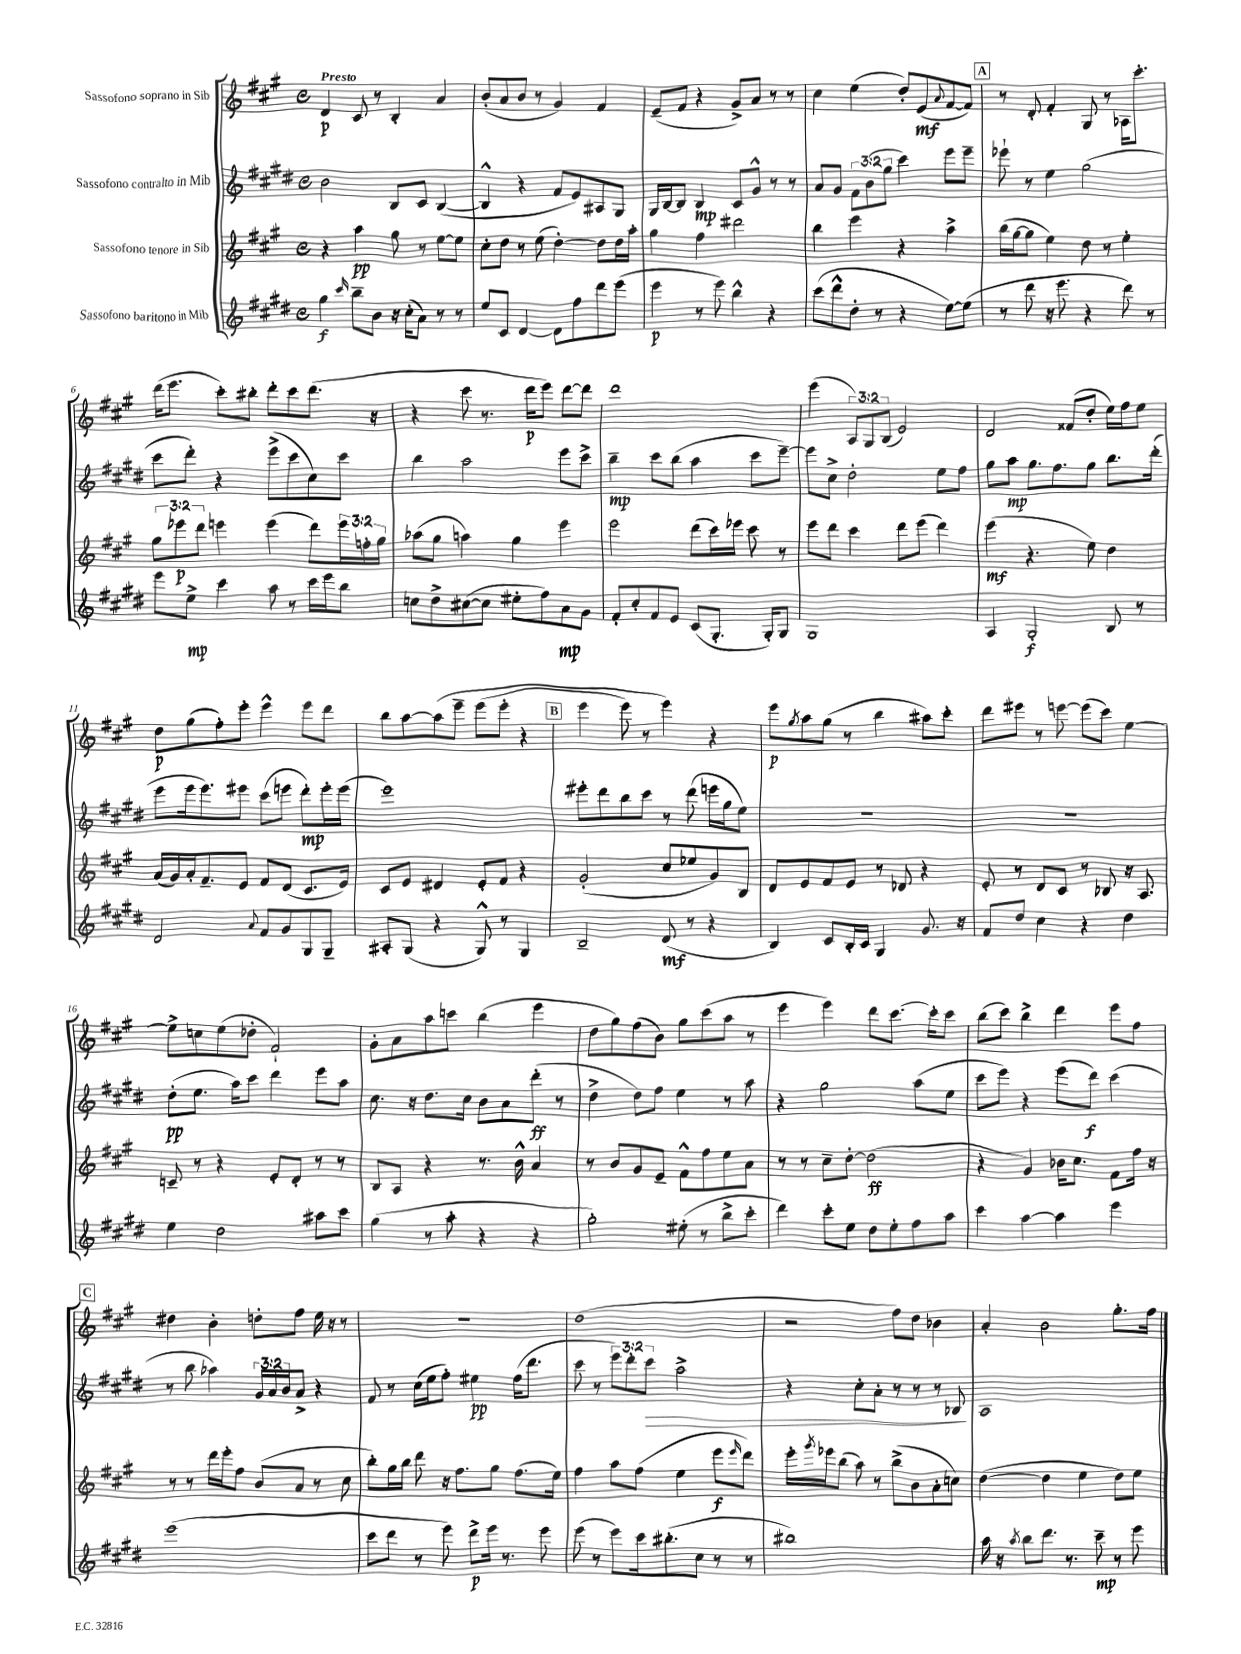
<<
\new StaffGroup <<
\new Staff = "s0" \with { instrumentName = "Sassofono soprano in Sib" } {
    \clef treble \key a \major \defaultTimeSignature \time 4/4 \override Staff.TupletNumber.text = #tuplet-number::calc-fraction-text \tempo "Presto"
    d'4\p cis'8 r8 b4-. a'4 |
    b'8-.( a'8 b'8 r8 gis'4) fis'4 |
    e'8--( fis'8 r4 gis'8->) a'8 r8 r8 |
    cis''4 e''4( d''8-.) e'8\mf( \appoggiatura { a'8 } fis'8~ fis'8) |
    \mark \markup { \box "A" } r8 d'8-. fis'4-. gis8 r8 aes16 cis'''8.-. |
    d'''16( e'''8. cis'''8-.) bis''8-. d'''8-. cis'''8 d'''8.( r16 |
    r4 cis'''8 r8. d'''16\p e'''8) d'''8~ d'''8 |
    d'''1 |
    e'''4( \tuplet 3/2 { a8) gis8 b8( } e'2) |
    d'2 fisis'8( d''8-. e''16) fis''16 e''8 |
    d''8\p gis''8( fis''8-.) e'''8-. e'''4-^ e'''8 d'''8 |
    b''8 a''8~ a''8\( e'''8-- e'''8( e'''8-. r4 |
    \mark \markup { \box "B" } e'''4 e'''8) r8 e'''4\) r4 |
    e'''8\p \acciaccatura { gis''8 } a''8 gis''8( r8 b''4 ais''8) cis'''8-. |
    d'''8 eis'''8 r8 e'''8~ e'''8( cis'''8) e''4~ |
    e''8-> c''8 e''8( des''8-. fis'2-!) |
    gis'8-. a'8 a''8 c'''8 b''4( e'''4 |
    d''8 gis''8) fis''8( b'8) gis''8 cis'''8( a''8 r8 |
    e'''4 e'''4) d'''8 cis'''8.~ cis'''16-. cis'''8 |
    b''8( cis'''8) b''4-> d'''4 e'''8 fis''8 |
    \mark \markup { \box "C" } dis''4 b'4-. d''8-. fis''8 e''16 r16 r8 |
    R1 |
    d''1( |
    r2 fis''8) d''8 bes'4 |
    a'4-. b'2 gis''8.-. fis''16 \bar "|." |
}
\new Staff = "s1" \with { instrumentName = "Sassofono contralto in Mib" } {
    \clef treble \key e \major \defaultTimeSignature \time 4/4 \override Staff.TupletNumber.text = #tuplet-number::calc-fraction-text
    b'2 b8 cis'8 b4~( |
    b4-^ r4 fis'8 e'8) ais8 gis8 |
    gis16 b16~ b8 b4\mp cis'8 gis'8-^ r8 r8 |
    a'8 gis'8 \tuplet 3/2 { fis'8 b'8( gis''8 } cis'''4) e'''8 e'''8-- |
    \mark \markup { \box "A" } ees'''8-! r8 e''4 gis''2( |
    cis'''8 dis'''8-.) r4 e'''8->( cis'''8 cis''8) cis'''8 |
    b''4 a''2 e'''8 cis'''8-> |
    b''4--\mp cis'''8 b''8( a''4 cis'''8 e'''8~--) |
    e'''8 cis''8-> dis''2-. e''8 fis''8 |
    gis''8 a''8\mp gis''8. fis''8. gis''8 b''8. dis'''16-.( |
    e'''8 e'''16 e'''8.) eis'''8 cis'''8( e'''8 dis'''8-.\mp) e'''16-. e'''16( |
    e'''1) |
    \mark \markup { \box "B" } eis'''8-. dis'''8 b''8 cis'''8 r8 dis'''8( e'''16 gis''16 e''8) |
    r1 |
    r1 |
    dis''8-.\pp( e''8. a''16) cis'''8 dis'''4 e'''8 a''8 |
    cis''8. r16 dis''8. cis''16 b'8 a'8 dis'''8-.\ff( r8 |
    dis''4-> dis''8) fis''8 e''4 r8 a''8 |
    r4 gis''2 a''8( e''8 |
    cis'''8 e'''8) r4 e'''8( dis'''8\f) cis'''4( |
    \mark \markup { \box "C" } r8 b''8 aes''4) \tuplet 3/2 { gis'16 a'16 b'16 } a'8-> r4 |
    fis'8 r8 cis''16( e''16 fis''8-.) eis''4\pp fis''16( dis'''8. |
    cis'''8 r8 \tuplet 3/2 { e'''8) dis'''8-. cis'''8\> } a''2-> |
    r4 cis''8-. a'8-. r8 r8 r8 bes8\! |
    a1 \bar "|." |
}
\new Staff = "s2" \with { instrumentName = "Sassofono tenore in Sib" } {
    \clef treble \key a \major \defaultTimeSignature \time 4/4 \override Staff.TupletNumber.text = #tuplet-number::calc-fraction-text
    r4 a''4\pp gis''8 r8 e''8~ e''8 |
    cis''8-. d''8 r8 e''8( d''4~-.) d''8 d''16 a''16-. |
    gis''4 fis''4 dis'''2 |
    b''4 e'''4 r4 a''4-> |
    \mark \markup { \box "A" } b''16( gis''16~ gis''8 e''4) d''8 r8 e''4-. |
    \tuplet 3/2 { gis''8 ees'''8\p d'''8 } e'''4 e'''4( d'''8) \tuplet 3/2 { e'''16 f''16-. gis''16 } |
    aes''8( gis''8 a''4) gis''4 e'''4 |
    e'''2 d'''8( cis'''16) ees'''16 cis'''8 r8 |
    e'''8 d'''8 cis'''4 d'''8 e'''8( d'''4) |
    e'''4\mf( r4. e''8) d''4 |
    a'16( gis'16) a'16-. fis'8.-- e'8 fis'8 d'8( cis'8. e'16) |
    cis'8 e'8 dis'4 e'8-. fis'8 r4 |
    \mark \markup { \box "B" } gis'2-.( cis''8 ees''8 gis'8) b8 |
    d'8 e'8 fis'8 e'8 r8 des'8 r4 |
    e'8-. r8 d'8 cis'8 r8 bes8 r16 a8. |
    c'8-- r8 r4 e'8-. d'8-. r8 r8 |
    b8 a8 r4 r8. b'16-^ a'4 |
    r8 b'8 gis'8 e'8-- fis'8-^ fis''8 e''8 a'8 |
    r8 r8 cis''8-- d''8~-. d''2\ff( |
    r4 gis'4) bes'16 cis''8. fis'8 fis''16 r16 |
    \mark \markup { \box "C" } r8 r8 d'''16 e'''16-. fis''8 b'8( a'8 r8 cis''8 |
    b''8-.) gis''16 b''16 d'''8 r16 fis''8. gis''8 fis''8.( e''16) |
    fis''4 a''8 fis''8( e''4 e'''8\f \grace { e'''16 } d'''8) |
    e'''16-. \acciaccatura { gis'''8 } ees'''16 b''8( a''8) r8 b''8->( b'8 a'8-. c''8) |
    d''4~( d''4 e''4 d''8) e''8 \bar "|." |
}
\new Staff = "s3" \with { instrumentName = "Sassofono baritono in Mib" } {
    \clef treble \key e \major \defaultTimeSignature \time 4/4
    gis''4\f \grace { cis'''16 } b''8-- b'8 r16 cis''16-.( a'8) r8 r8 |
    e''8 cis'8 dis'4~ dis'8 fis''8 dis'''8 e'''8( |
    e'''4\p r8 e'''8) b''4-^ r4 |
    cis'''8( dis'''8-^ dis''8-. r8 r4 e''8~) e''8( |
    \mark \markup { \box "A" } r8 dis'''8 r16 e'''8. r4 dis'''8) r8 |
    e'''8 e''8->\mp cis'''4 a''8 r8 cis'''16 e'''16 b''8 |
    c''8 dis''8-> cis''8~( cis''8 eis''8-. fis''8) a'8\mp gis'8 |
    fis'8-. cis''8-. fis'8 e'8 cis'8( gis8.-. gis16-.) gis8 |
    gis1 |
    a4 gis2-.\f b8 r8 |
    dis'2 \appoggiatura { a'8 } fis'8 gis'8 gis8 gis8-- |
    ais8-. gis8( r4 gis8-^) r8 gis4 |
    \mark \markup { \box "B" } b2-- dis'8\mf( r8 r4 |
    b4) cis'8 b16-. cis'16 gis4 gis'8. r16 |
    fis'8 dis''8 cis''4 r4 dis''4 |
    e''4 dis''2 ais''8 cis'''8 |
    gis''4( r8 a''8-. r4 r4 |
    gis''2-.) eis''8-.( r8 b''8-> cis'''8-. |
    dis'''4) cis'''8-. e''8 dis''8 e''8-. fis''8 a''8 |
    cis'''4 a''4~ a''4 e'''4 |
    \mark \markup { \box "C" } e'''1( |
    cis'''8 dis'''8 r8 e'''8) dis'''8->\p e'''16 r8. e'''8 |
    e'''8( r8 e'''8) cis'''16 bis''8.-.( cis''8 r8 r8 |
    bis''1) |
    a''16 r16 \acciaccatura { a''8 } b''8 dis'''8. r8. cis'''8--\mp r8 e'''8 \bar "|." |
}
>>
>>
